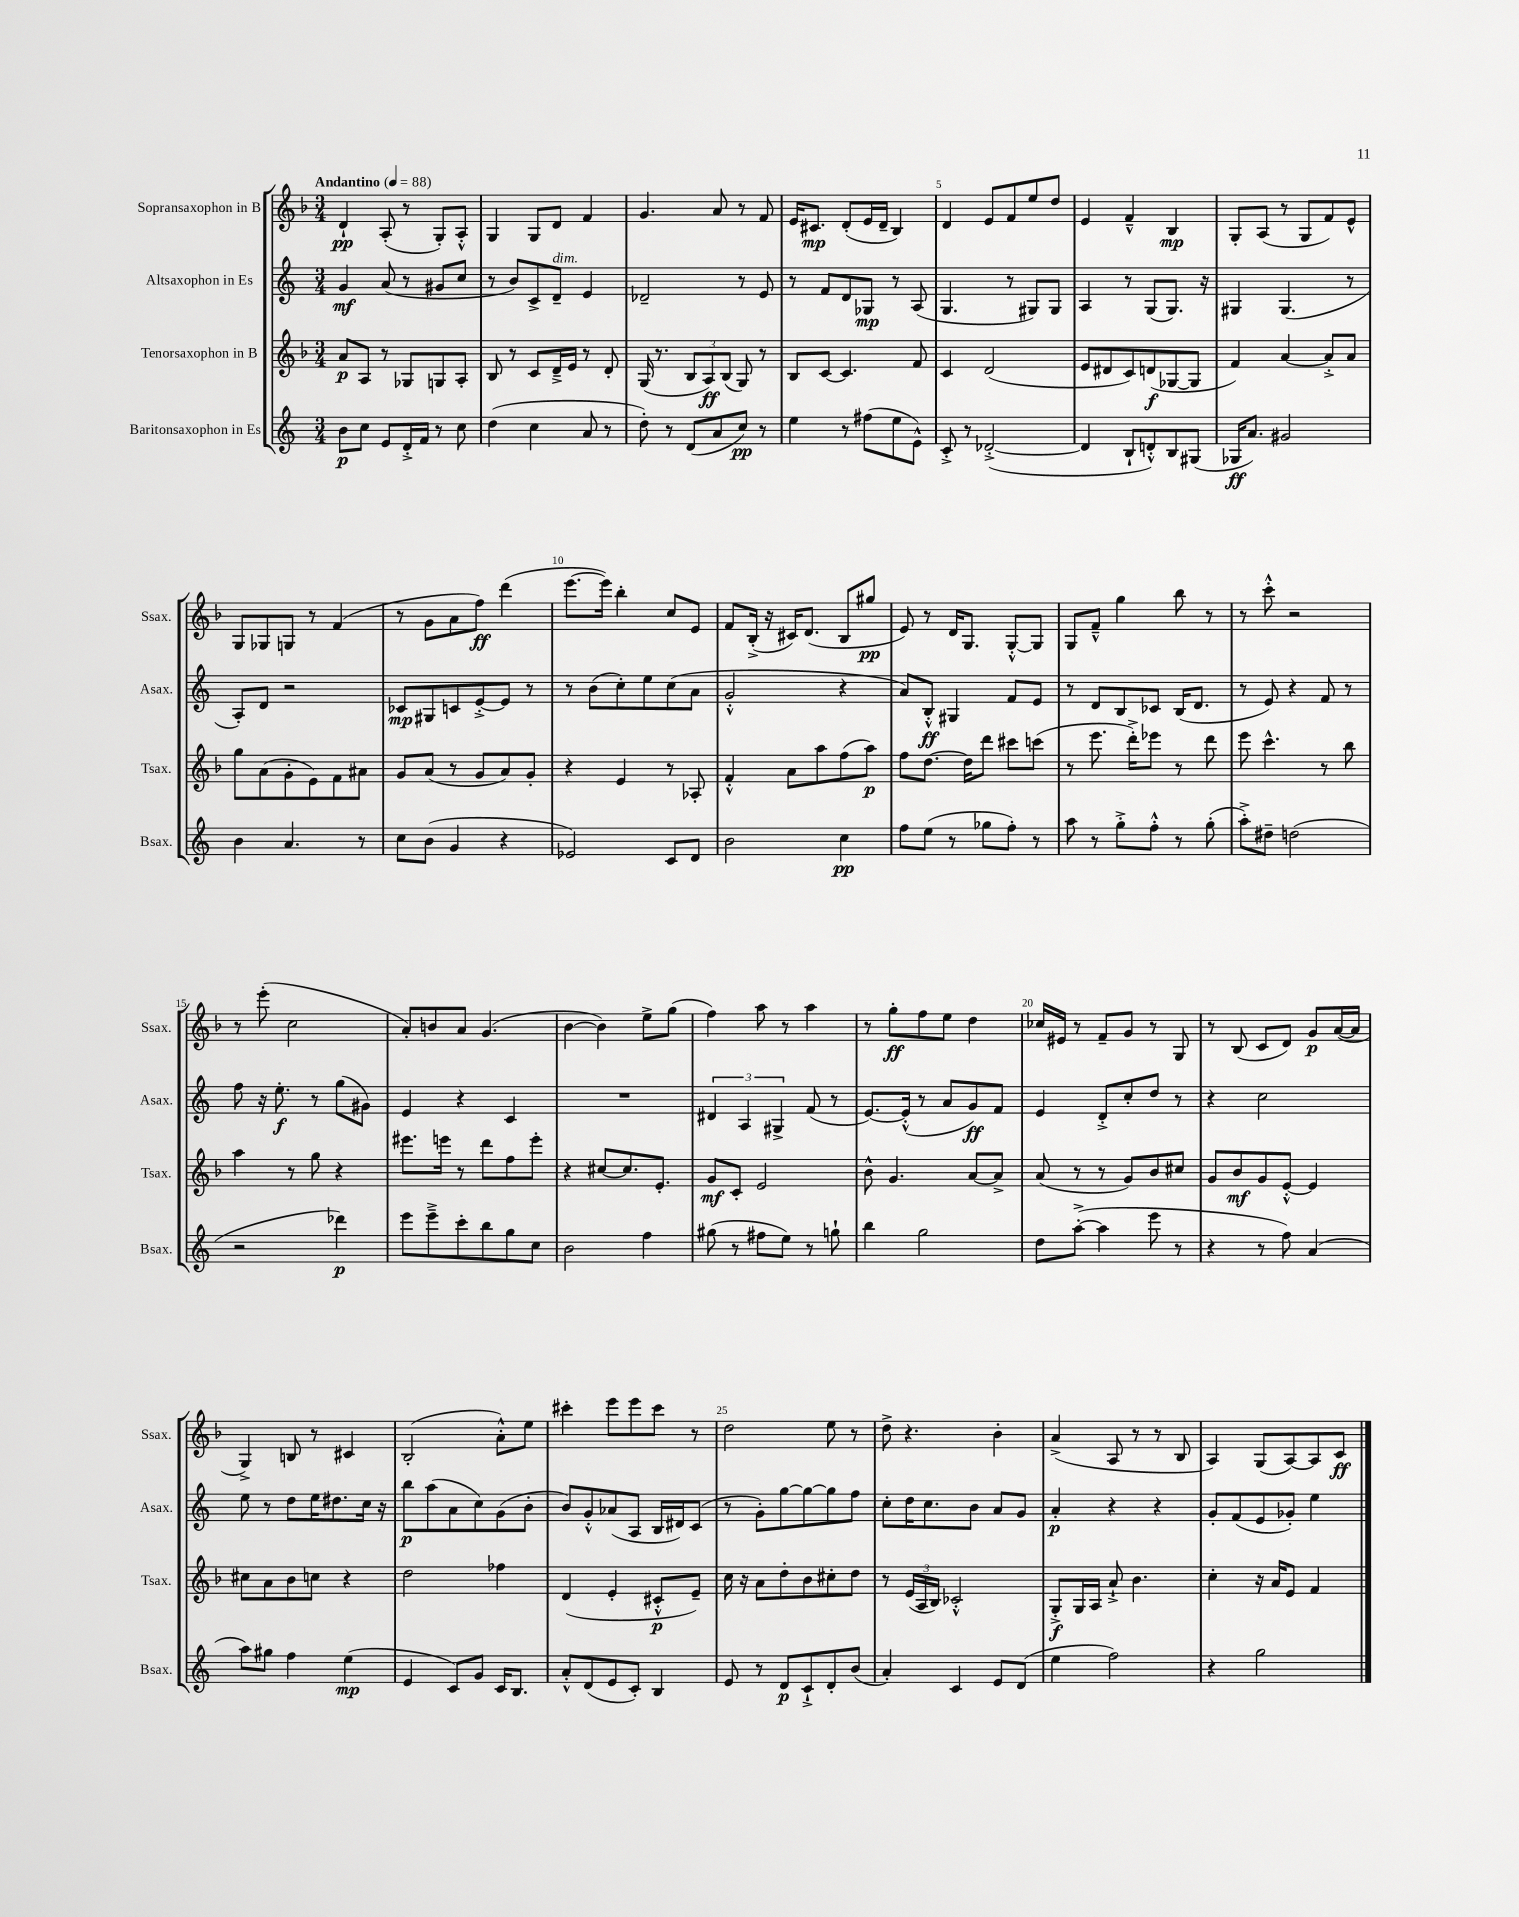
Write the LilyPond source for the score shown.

<<
\new StaffGroup <<
\new Staff = "s0" \with { instrumentName = "Sopransaxophon in B" shortInstrumentName = "Ssax." } {
    \clef treble \key f \major \numericTimeSignature \time 3/4 \tempo "Andantino" 4 = 88
    d'4-!\pp a8-.( r8 g8-.) a8-.-^ |
    g4 g8 d'8 f'4 |
    g'4. a'8 r8 f'8 |
    e'16 cis'8.\mp d'8-.( e'16 d'16-- bes4) |
    d'4 e'8 f'8 e''8 d''8 |
    e'4 f'4---^ bes4\mp |
    g8-. a8( r8 g8 f'8) e'8-^ |
    g8 ges8 g8 r8 f'4( |
    r8 g'8 a'8 f''8\ff) d'''4( |
    e'''8.~ e'''16) bes''4-. c''8 e'8 |
    f'8 bes16-.->( r16 cis'16) d'8.( bes8 gis''8\pp |
    e'8) r8 d'16 g8. g8~-.-^ g8 |
    g8 f'8---^ g''4 bes''8 r8 |
    r8 c'''8-.-^ r2 |
    r8 e'''8-.( c''2 |
    a'8-.) b'8 a'8 g'4.( |
    bes'4~ bes'4) e''8-> g''8( |
    f''4) a''8 r8 a''4 |
    r8 g''8-.\ff f''8 e''8 d''4 |
    ces''16 eis'16 r8 f'8-- g'8 r8 g8 |
    r8 bes8( c'8 d'8) g'8\p a'16~( a'16 |
    g4->) b8 r8 cis'4 |
    bes2-.( a'8-.-^) e''8 |
    cis'''4-. e'''8 e'''8 cis'''8 r8 |
    d''2 e''8 r8 |
    d''8-> r4. bes'4-. |
    a'4->( a8 r8 r8 bes8 |
    a4) g8( a8~) a8 c'8\ff \bar "|." |
}
\new Staff = "s1" \with { instrumentName = "Altsaxophon in Es" shortInstrumentName = "Asax." } {
    \clef treble \key c \major \numericTimeSignature \time 3/4
    g'4\mf a'8( r8 gis'8 c''8 |
    r8 b'8) c'8-> d'8--^\markup { \italic "dim." } e'4 |
    des'2-- r8 e'8 |
    r8 f'8 d'8 ges8\mp r8 a8( |
    g4. r8 gis8) gis8 |
    a4 r8 g8( g8.) r16 |
    gis4 gis4.( r8 |
    a8-.) d'8 r2 |
    ces'8\mp gis8 c'8 e'8~-.-> e'8 r8 |
    r8 b'8( c''8-.) e''8 c''8( a'8 |
    g'2-.-^ r4 |
    a'8) b8-.-^\ff gis4 f'8 e'8 |
    r8 d'8 b8 ces'8 b16( d'8. |
    r8 e'8) r4 f'8 r8 |
    f''8 r16 e''8.-.\f r8 g''8( gis'8) |
    e'4 r4 c'4 |
    R2. |
    \tuplet 3/2 { dis'4 a4 gis4-> } f'8( r8 |
    e'8.~) e'16-.-^( r8 a'8 g'8\ff) f'8 |
    e'4 d'8-.-> c''8-. d''8 r8 |
    r4 c''2 |
    e''8 r8 d''8 e''16 dis''8. c''16 r16 |
    b''8\p a''8( a'8 c''8) g'8( b'8-. |
    b'8) g'8-.-^ aes'8( a8 b16 dis'16) c'8( |
    r8 g'8-.) g''8~ g''8~ g''8 f''8 |
    c''8-. d''16 c''8. b'8 a'8 g'8 |
    a'4-.\p r4 r4 |
    g'8-. f'8( e'8 ges'8-.) e''4 \bar "|." |
}
\new Staff = "s2" \with { instrumentName = "Tenorsaxophon in B" shortInstrumentName = "Tsax." } {
    \clef treble \key f \major \numericTimeSignature \time 3/4
    a'8\p a8 r8 ges8 g8 a8-. |
    bes8 r8 c'8 d'16---> e'16 r8 d'8-. |
    g16( r8. \tuplet 3/2 { bes8 a8\ff) bes8( } g8) r8 |
    bes8 c'8~ c'4. f'8 |
    c'4 d'2( |
    e'8 dis'8 c'8) d'8\f( ges8~ ges8 |
    f'4) a'4~ a'8-.-> a'8 |
    g''8 a'8( g'8-. e'8) f'8 ais'8 |
    g'8 a'8( r8 g'8 a'8) g'8-. |
    r4 e'4 r8 aes8-. |
    f'4-.-^ a'8 a''8 f''8( a''8\p) |
    f''8 d''8.~ d''16 d'''8 cis'''8 c'''8( |
    r8 e'''8. d'''16-.->) ees'''8 r8 d'''8 |
    e'''8 c'''4.-^ r8 bes''8 |
    a''4 r8 g''8 r4 |
    eis'''8. e'''16 r8 d'''8 f''8 e'''8-. |
    r4 cis''8~ cis''8. e'8.-. |
    g'8\mf c'8-. e'2 |
    bes'8-^ g'4. a'8~ a'8-> |
    a'8( r8 r8 g'8) bes'8 cis''8 |
    g'8 bes'8\mf g'8 e'8~-.-^ e'4 |
    cis''8 a'8 bes'8 c''8 r4 |
    d''2 fes''4 |
    d'4( e'4-. cis'8-.-^\p e'8--) |
    c''16 r16 a'8 d''8-. bes'8 cis''8-. d''8 |
    r8 \tuplet 3/2 { e'16( a16 bes16) } ces'2-.-^ |
    g8-.->\f g16 a16 a'8-!-> bes'4. |
    c''4-. r16 a'16 e'8 f'4 \bar "|." |
}
\new Staff = "s3" \with { instrumentName = "Baritonsaxophon in Es" shortInstrumentName = "Bsax." } {
    \clef treble \key c \major \numericTimeSignature \time 3/4
    b'8\p c''8 e'8 d'16-.-> f'16 r8 c''8 |
    d''4( c''4 a'8 r8 |
    d''8-.) r8 d'8( a'8 c''8\pp) r8 |
    e''4 r8 fis''8( e''8 e'8-^) |
    c'8-.-> r8 des'2~-.->( |
    des'4 b8-! d'8-.-^) b8 gis8( |
    ges16\ff a'8.) gis'2 |
    b'4 a'4. r8 |
    c''8 b'8( g'4 r4 |
    ees'2) c'8 d'8 |
    b'2 c''4\pp |
    f''8 e''8( r8 ges''8 f''8-.) r8 |
    a''8 r8 g''8-.-> f''8-.-^ r8 g''8-.( |
    a''8-.->) dis''8-- d''2( |
    r2 des'''4\p) |
    e'''8 e'''8---> c'''8-. b''8 g''8 c''8 |
    b'2 f''4 |
    gis''8( r8 fis''8 e''8) r8 g''8-! |
    b''4 g''2 |
    d''8 a''8~-.->( a''4 e'''8 r8 |
    r4 r8 f''8) a'4( |
    a''8) gis''8 f''4 e''4\mp( |
    e'4 c'8) g'8 c'16 b8. |
    a'8-.-^ d'8( e'8 c'8-.) b4 |
    e'8 r8 d'8\p c'8-!-> d'8-. b'8( |
    a'4-.) c'4 e'8 d'8( |
    e''4 f''2) |
    r4 g''2 \bar "|." |
}
>>
>>
\layout { \context { \Score \override BarNumber.break-visibility = ##(#f #t #t) barNumberVisibility = #(every-nth-bar-number-visible 5) } }
